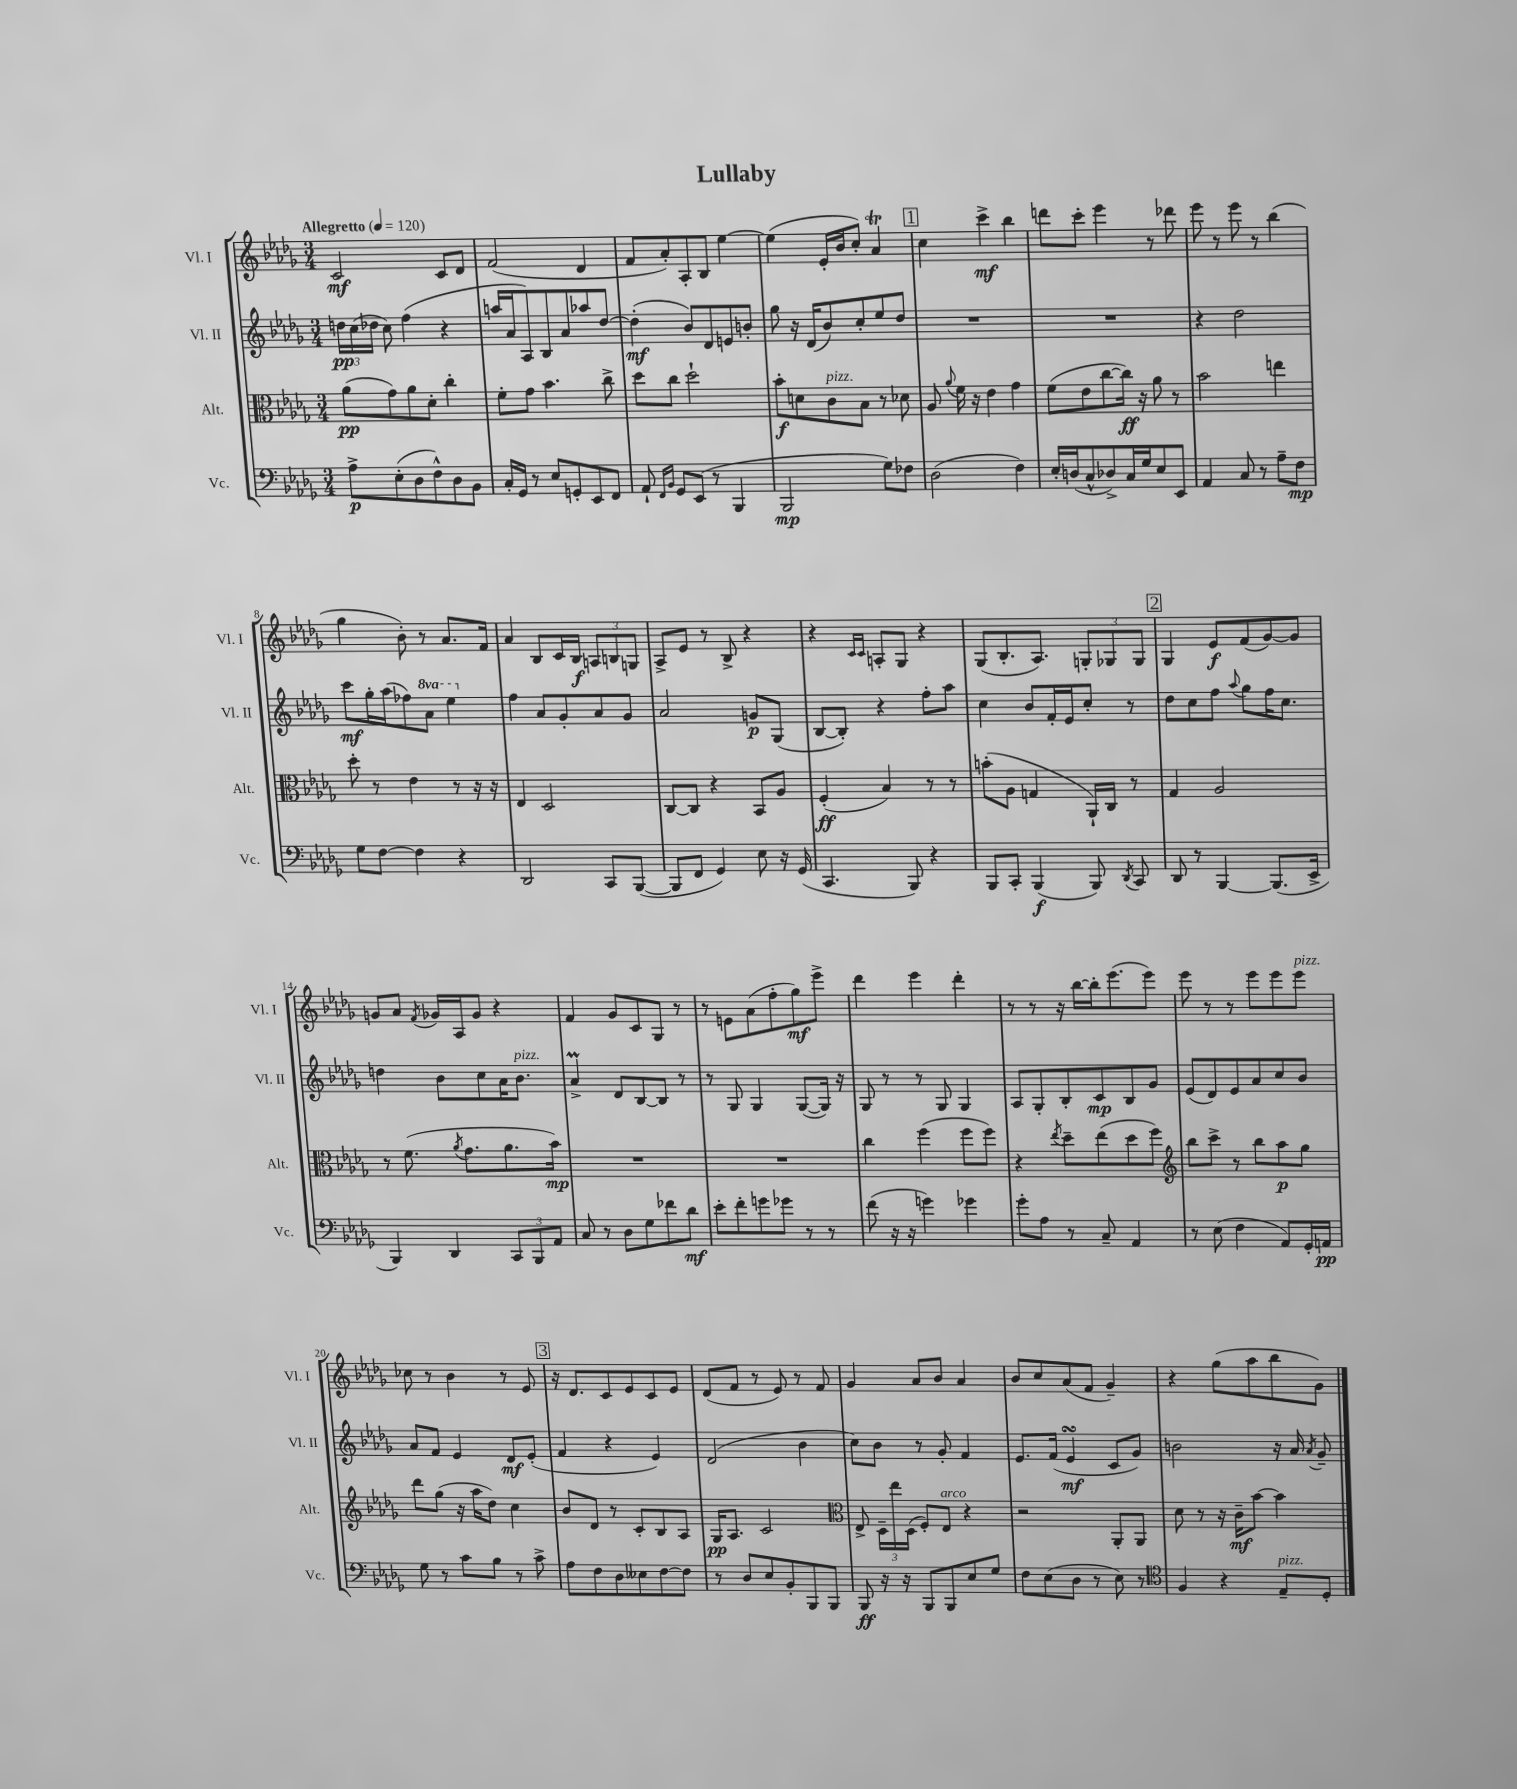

**kern	**kern	**kern	**kern
*staff4	*staff3	*staff2	*staff1
*clefF4	*clefC3	*clefG2	*clefG2
*k[b-e-a-d-g-]	*k[b-e-a-d-g-]	*k[b-e-a-d-g-]	*k[b-e-a-d-g-]
*M3/4	*M3/4	*M3/4	*M3/4
*MM120	*MM120	*MM120	*MM120
8A-^	(8a-	24dd	2c
.	.	(24cc	.
.	.	24dd-	.
(8E-'	8g-)	8cc)	.
8D-	8a-	(4ff	.
8F^^)	8d-'	.	.
8D-	4cc'	4r	8c
8BB-	.	.	8d-
=	=	=	=
16C'	8f'	16aa	(2f
16GG-	.	16a-	.
8r	8g-	8A-)	.
8E-	4.b-	8B-	.
8GG'	.	8a-	.
8EE-	.	8aa-	4d-
8FF	8cc^	[8dd-	.
=	=	=	=
8AA-`	8dd-	(4dd-']	8f
16qqFF	.	.	.
16qqBB-	.	.	.
8GG-	8cc	.	8a-')
(8EE-	2dd-`	8b-)	8A-'
8r	.	8d-	8B-
4BBB-	.	8e	[4ee-
.	.	8b'	.
=	=	=	=
2BBB-	8b-'	8gg-	(4ee-]
.	8d	16r	.
.	.	(16d-	.
.	8c	8b-)	16e-'
.	.	.	16b-
.	8B-	8cc'	8cc')
8G-)	8r	8ee-	4a-
8F-	8d-	8dd-	.
=	=	=	=
(2D-	8A-	2.r	4cc
.	8qqa-	.	.
.	16f	.	.
.	16r	.	.
.	4e-	.	4ccc^
4F)	4g-	.	4bb-
=	=	=	=
16E-'	(8f	2.r	8ddd
(16D	.	.	.
8C^^	8e-	.	8ccc'
8D-^)	[8cc	.	4eee-
16C	16cc])	.	.
16G-	16r	.	.
8E-	8a-	.	8r
8EE-	8r	.	8ddd-
=	=	=	=
4AA-	2b-	4r	8eee-
.	.	.	8r
8C	.	2dd-	8eee-
8r	.	.	8r
8A-~	4ee	.	(4bb-
8F	.	.	.
=	=	=	=
8G-	8dd-'	8ccc	4gg-
[8F	8r	16gg-'	.
.	.	(16aa-	.
4F]	4e-	8ff-)	8b-')
.	.	8aa-	8r
4r	8r	4eee-	8.a-
.	16r	.	.
.	16r	.	16f
=	=	=	=
2DD-	4E-	4ff	4a-
.	2D-	8a-	8B-
.	.	8g-'	16c
.	.	.	16B-
8CC	.	8a-	12A
.	.	.	12B
([8BBB-	.	8g-	.
.	.	.	12G
=	=	=	=
8BBB-]	[8C	2a-	8A-^
8FF	8C]	.	8e-
4GG-)	4r	.	8r
.	.	.	8B-^
8E-	8BB-	8g	4r
16r	8A-	(8G-	.
(16GG-	.	.	.
=	=	=	=
4.CC	(4F'	[8B-	4r
.	.	8B-'])	.
.	.	.	16qqc
.	.	.	16qqc
.	4B-)	4r	8A'
8BBB-)	.	.	8G-
4r	8r	8ff'	4r
.	8r	8aa-	.
=	=	=	=
8BBB-	(8b'	4cc	(8G-
8CC'	8A-	.	8.B-'
(4BBB-	4G	8b-	.
.	.	.	8.A-)
.	.	16f'	.
.	.	16e-	.
8BBB-)	16AA-`)	8cc'	12G'
.	16C	.	.
.	.	.	12G-
8qDD-	.	.	.
8CC	8r	8r	.
.	.	.	12G-
=	=	=	=
8DD-	4G-	8dd-	4G-
8r	.	8cc	.
[4BBB-	2A-	8ff	8e-
.	.	8qqaa-	.
.	.	8gg-	(8f
(8.BBB-]	.	16ff	[8g-)
.	.	8.cc	.
.	.	.	8g-]
16EE-^	.	.	.
=	=	=	=
4BBB-)	8r	4dd	8g
.	(8.f	.	8a-
.	.	.	8qf
4DD-	.	8b-	16g-
.	8qa-	.	.
.	8.g-	.	16A-
.	.	8cc	8g-
12CC	8.a-	16a-	4r
.	.	8.b-	.
12BBB-	.	.	.
12AA-	.	.	.
.	16b-)	.	.
=	=	=	=
8C	2.r	4a-^	4f
8r	.	.	.
8D-	.	8d-	8g-
8G-	.	[8B-	8c
8f-	.	8B-]	8G-
8d-	.	8r	8r
=	=	=	=
8e-'	2.r	8r	8r
8f'	.	8G-	8e
8g	.	4G-	(8a-
8g-	.	.	8ff'
8r	.	([8G-	8gg-)
8r	.	16G-])	8eee-^
.	.	16r	.
=	=	=	=
(8f	4cc	8G-	4ddd-
16r	.	8r	.
16r	.	.	.
4g)	(4ff	8r	4eee-
.	.	8G-	.
4g-	8ff	4G-	4ddd-'
.	8ff)	.	.
=	=	=	=
8g-'	4r	8A-	8r
8A-	.	8G-'	8r
.	8qee-	.	.
8r	8dd-~	8B-'	16r
.	.	.	[16bb-
8C~	(8ee-	8c	16bb-']
.	.	.	(8.eee-
4AA-	8dd-	8B-	.
.	8ff)	8g-	8eee-)
=	=	=	=
*	*clefG2	*	*
8r	8bb-	(8e-	8eee-
(8E-	8ccc^	8d-)	8r
4F	8r	8e-	8r
.	8bb-	8a-	8eee-
8AA-)	8aa-	8cc	8eee-
16GG-'	8gg-	8b-	8eee-
16AA	.	.	.
=	=	=	=
8G-	8ddd-	8a-	8cc-
8r	(8gg-	8f	8r
8c	16r	4e-	4b-
.	16aa-	.	.
8B-	8dd-)	.	.
8r	4cc	8d-	8r
8c^	.	(8e-'	8e-
=	=	=	=
8A-	8b-	4f	16r
.	.	.	8.d-
8F	8d-	.	.
8D-	8r	4r	8c
8E--	8c'	.	8e-
[8F	8B-	4e-)	8c
8F]	8A-	.	8e-
=	=	=	=
8r	16G-	(2d-	(8d-
.	8.A-	.	.
8D-	.	.	8f
8E-	2c	.	8r
8BB-'	.	.	8e-)
8BBB-	.	4b-	8r
8BBB-	.	.	8f
=	=	=	=
*	*clefC3	*	*
8BBB-	8E-^	8cc)	4g-
16r	24D-~	8b-	.
.	24ee-	.	.
16r	.	.	.
.	(24D-	.	.
8BBB-	8F')	8r	8a-
8BBB-	8E-	8g-'	8b-
8E-	4r	4f	4a-
8G-	.	.	.
=	=	=	=
8F	2r	8.e-	8b-
(8E-	.	.	8cc
.	.	(16f	.
8D-	.	4e-	(8a-
8r	.	.	8f
8E-)	8AA-'	8c	4g-~)
8r	8AA-	8g-)	.
=	=	=	=
*clefC4	*	*	*
4F	8d-	2b	4r
.	8r	.	.
4r	16r	.	(8gg-
.	16c~	.	.
.	[8b-	.	8aa-
8E-~	4b-]	16r	8bb-
.	.	16a-	.
.	.	8qa-	.
8D-'	.	8g-~	8g-)
==	==	==	==
*-	*-	*-	*-
